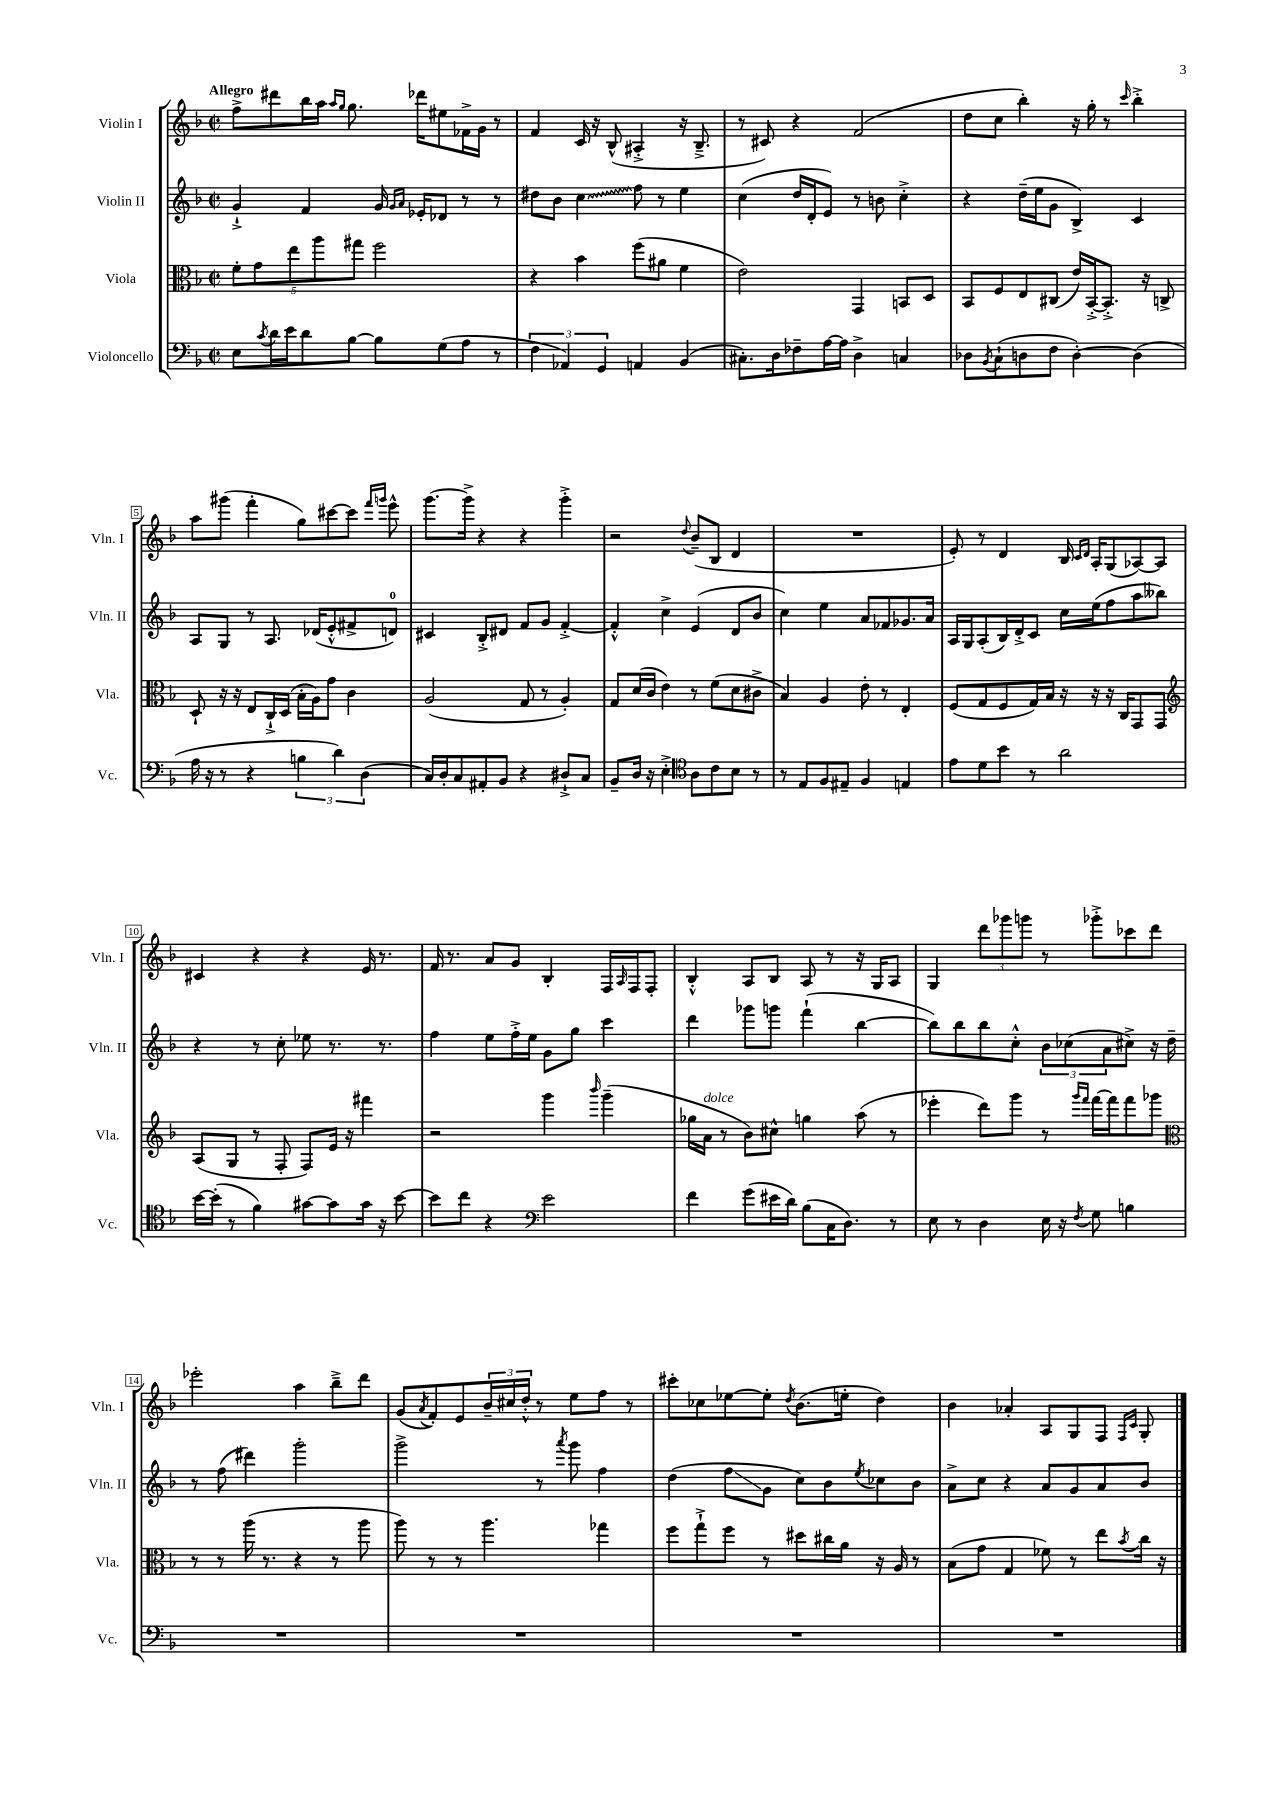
<<
\new StaffGroup <<
\new Staff = "s0" \with { instrumentName = "Violin I" shortInstrumentName = "Vln. I" } {
    \clef treble \key f \major \defaultTimeSignature \time 2/2 \tempo "Allegro"
    f''8-> dis'''8 bes''16 a''16 \grace { a''16 g''16 } g''8. des'''16 eis''8 fes'16-> g'16 r8 |
    f'4 c'16 r16 bes8-^( ais4-.-> r16 bes8.---> |
    r8 cis'8) r4 f'2( |
    d''8 c''8 bes''4-.) r16 g''16-. r8 \grace { c'''16 } bes''4-.-> |
    a''8 gis'''8( f'''4-. g''8) cis'''8~ cis'''8 \grace { f'''16 g'''16 } e'''8-^ |
    g'''8.~ g'''16-> r4 r4 g'''4-.-> |
    r2 \appoggiatura { d''8 } bes'8--( bes8 d'4 |
    R1 |
    e'8-.) r8 d'4 bes16 \grace { c'16 d'16 } a16-. g8( aes8~) aes8 |
    cis'4 r4 r4 e'16 r8. |
    f'16 r8. a'8 g'8 bes4-. f16 \grace { a16 } f16 f8-. |
    bes4-.-^ a8 bes8 a8 r8 r16 g16 a8 |
    g4 \tuplet 3/2 { d'''8 ges'''8 g'''8 } r8 ges'''8-.-> ces'''8 d'''8 |
    ees'''2-. a''4 bes''8---> d'''8 |
    g'8( \acciaccatura { a'8 } f'8-.) e'8 \tuplet 3/2 { bes'16-- cis''16 d''16-.-^ } r8 e''8 f''8 r8 |
    cis'''8-. ces''8 ees''8~ ees''8-. \acciaccatura { d''8 } bes'8.( e''16-. d''4) |
    bes'4 aes'4-. a8 g8 f8 \grace { f16 c'16 } g8-. \bar "|." |
}
\new Staff = "s1" \with { instrumentName = "Violin II" shortInstrumentName = "Vln. II" } {
    \clef treble \key f \major \defaultTimeSignature \time 2/2
    g'4-!-> f'4 g'16 \grace { g'16 a'16 } ees'16-. des'8 r8 r8 |
    dis''8 bes'8 \once \override Glissando.style = #'zigzag c''4\glissando f''8 r8 e''4 |
    c''4( d''16 d'16-. e'8) r8 b'8 c''4-.-> |
    r4 d''16--( e''16 g'8 bes4->) c'4 |
    a8 g8 r8 a8. des'16( e'8-.-^ fis'8-> d'8-0) |
    cis'4 bes8-.-> dis'8 f'8 g'8 f'4~-.-> |
    f'4-.-^ c''4-> e'4( d'8 bes'8 |
    c''4) e''4 a'8 fes'8 ges'8. a'16 |
    a16 g16 a8-.( bes16) d'16-.-> c'8 c''16 e''16( f''8 a''8 beses''8) |
    r4 r8 c''8-. ees''8 r8. r8. |
    f''4 e''8 f''16-.-> e''16 g'8 g''8 c'''4 |
    d'''4 ges'''8 g'''8 f'''4-!( bes''4~ |
    bes''8) bes''8 bes''8 c''8-.-^ \tuplet 3/2 { bes'8 ces''8( a'8 } cis''8->) r16 d''16-- |
    r8 f''8( dis'''4) g'''2-. |
    g'''2-> r8 \acciaccatura { a'''8 } g'''8 f''4 |
    d''4( f''8\glissando g'8 c''8) bes'8 \acciaccatura { e''8 } ces''8 bes'8 |
    a'8-> c''8 r4 a'8 g'8 a'8 bes'8 \bar "|." |
}
\new Staff = "s2" \with { instrumentName = "Viola" shortInstrumentName = "Vla." } {
    \clef alto \key f \major \defaultTimeSignature \time 2/2
    \tuplet 5/4 { f'8-. g'8 e''8 a''8 gis''8 } f''2 |
    r4 bes'4 f''8( ais'8 f'4 |
    e'2) g,4 b,8 d8 |
    bes,8 f8 e8 cis8( e'16) bes,16~-.-> bes,8.-.-> r16 c8-> |
    d8-! r16 r16 e8 c16-!-> d16( bes16-. a16) g'8 c'4 |
    a2( g8 r8 a4-.) |
    g8 d'16( c'16 e'4) r8 f'8( d'8 cis'8-> |
    bes4) a4 e'8-. r8 e4-. |
    f8( g8 f8 g16) bes16 r16 r16 r16 c16 g,8 g,8 |
    \clef treble a8( g8 r8 f8-. f8) e'16 r16 fis'''4 |
    r2 g'''4 \grace { bes'''16 } g'''4--( |
    ges''16 a'16^\markup { \italic "dolce" } r8 bes'8) cis''8-^ g''4 a''8( r8 |
    ees'''4-. d'''8) g'''8 r8 \grace { g'''16 f'''16 } f'''16~ f'''16 f'''8 ges'''8 |
    \clef alto r8 r8 a''16( r8. r4 r8 a''8 |
    a''8) r8 r8 a''4. ges''4 |
    f''8 g''8-!-> f''8 r8 dis''8 cis''16 a'16 r16 a16 r8 |
    bes8( g'8 g4 fes'8) r8 e''8 \acciaccatura { bes'8 } c''16 r16 \bar "|." |
}
\new Staff = "s3" \with { instrumentName = "Violoncello" shortInstrumentName = "Vc." } {
    \clef bass \key f \major \defaultTimeSignature \time 2/2
    e8 \acciaccatura { c'8 } d'16 e'16 d'8 bes8~ bes8 g8( a8 r8 |
    \tuplet 3/2 { f4 aes,4) g,4 } a,4 bes,4( |
    cis8.-.) d16 fes8-- a16~ a16 d4-> c4 |
    des8 \acciaccatura { bes,8 } c8-!( d8 f8 d4~-.) d4( |
    a16 r16 r8 r4 \tuplet 3/2 { b4 d'4) d4( } |
    c16) d16-. c8 ais,8-. bes,8 r4 dis8-!-> c8 |
    bes,8-- d16 r16 e4-.-> \clef tenor a8 c'8 bes8 r8 |
    r8 e8 f8 eis8-- f4 e4 |
    e'8 d'8 bes'8 r8 a'2 |
    bes'16~ bes'16-.( r8 f'4) gis'8~ gis'8 gis'16 r16 bes'8~ |
    bes'8 c''8 r4 \clef bass e'2 |
    f'4 g'8( eis'16 d'16) bes8( c16 d8.) r8 |
    e8 r8 d4 e16 r16 \acciaccatura { f8 } g8 b4 |
    R1 |
    R1 |
    R1 |
    R1 \bar "|." |
}
>>
>>
\layout { \context { \Score \override BarNumber.stencil = #(make-stencil-boxer 0.1 0.3 ly:text-interface::print) } }
